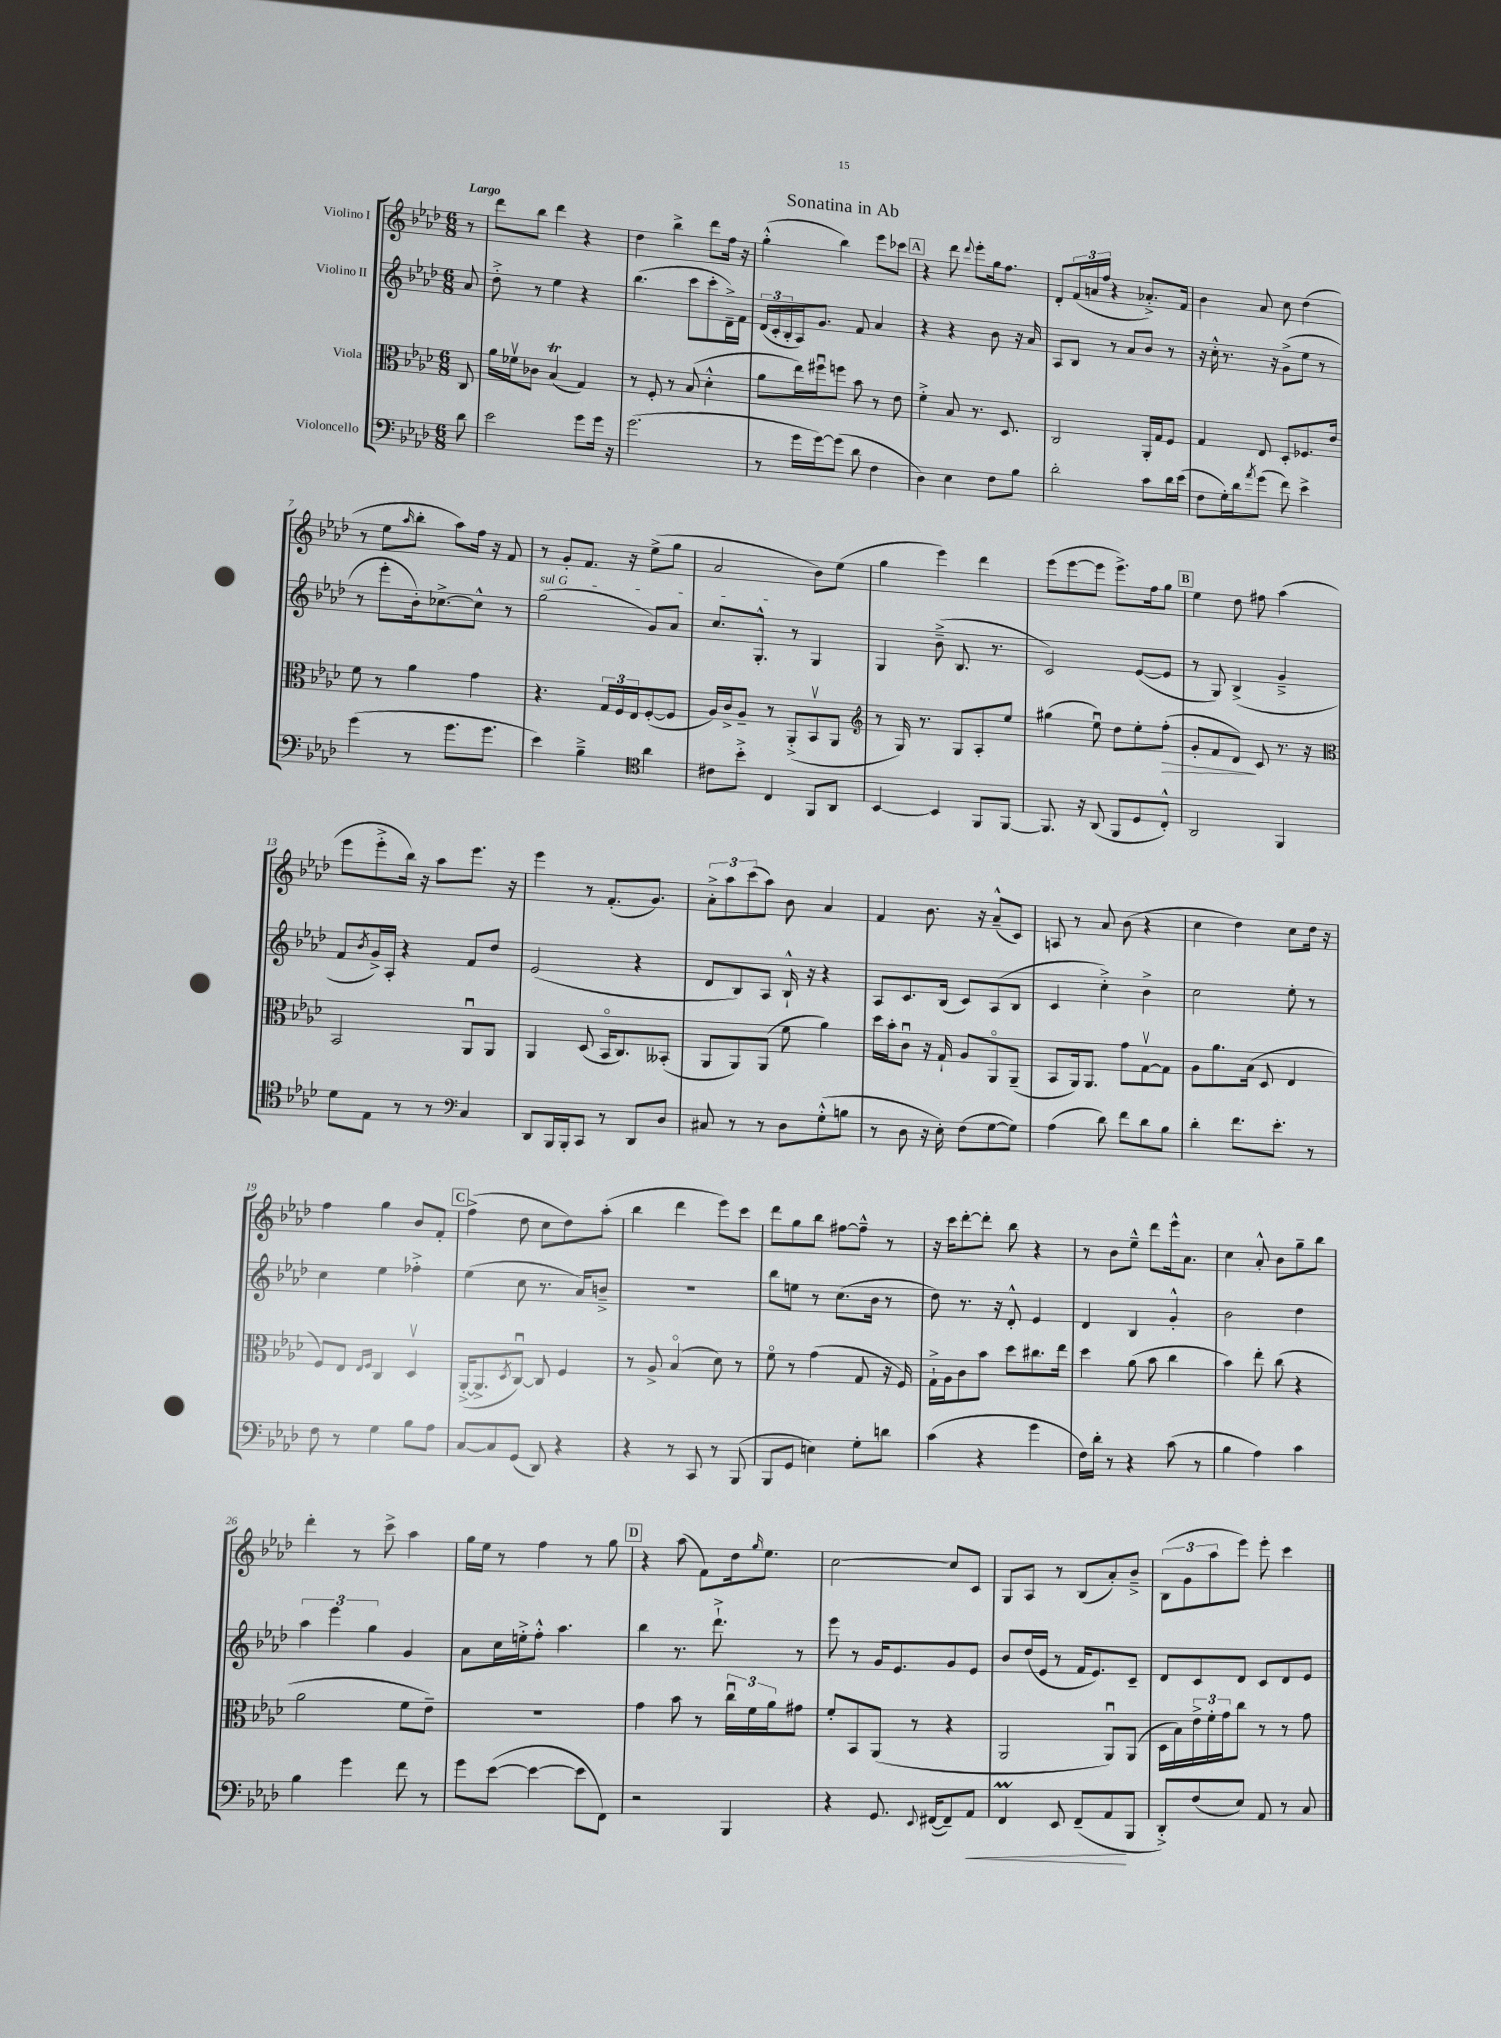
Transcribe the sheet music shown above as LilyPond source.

\header { title = "Sonatina in Ab" }
<<
\new StaffGroup <<
\new Staff = "s0" \with { instrumentName = "Violino I" } {
    \clef treble \key aes \major \numericTimeSignature \time 6/8 \partial 8 \tempo "Largo"
    r8 |
    des'''8 bes''8 des'''4 r4 |
    des''4 bes''4-> des'''8 f''16 r16 |
    g''4-.-^( bes''4) ees'''8 ces'''8 |
    \mark \markup { \box "A" } r4 des'''8 \appoggiatura { des'''8 } ees'''8-. g''16 f''8. |
    des'8-. \tuplet 3/2 { f'16( a'16 f''16 } r4 aes'8.-.->) f'16 |
    bes'4 aes'8 c''8 des''4( |
    r8 ees''8 \grace { aes''16 } bes''8-. aes''8) f''16 r16 f'8 |
    r8 g'8-. f'8. r16 ees''8->( g''8 |
    aes'2 bes'8) ees''8( |
    g''4 ees'''4) des'''4 |
    ees'''8( ees'''8~ ees'''8 ees'''8.->) f''16 g''8 |
    \mark \markup { \box "B" } ees''4 des''8 fis''8 aes''4( |
    ees'''8 ees'''8-.-> bes''16) r16 aes''8 ees'''8. r16 |
    ees'''4 r8 f'8.-.( g'8.) |
    \tuplet 3/2 { aes'8-.-> aes''8 c'''8( } aes''8) bes'8 aes'4 |
    f'4 bes'8. r16 aes'8---^( c'8) |
    a8 r8 aes'8 bes'8( r4 |
    c''4 des''4) c''8 des''16 r16 |
    f''4 g''4 bes'8 f'8-. |
    \mark \markup { \box "C" } f''4->( des''8 c''8 des''8) aes''8-.( |
    bes''4 des'''4 ees'''8) c'''8 |
    des'''8 g''8 bes''8 fis''8~ fis''8---^ r8 |
    r16 c'''16 des'''8~-. des'''8-. bes''8 r4 |
    r8 bes'8 ees''8---^ des'''8 ees'''16-^ aes'8. |
    c''4 aes'8-.-^ bes'8 g''8-- bes''8 |
    des'''4-. r8 c'''8-> aes''4 |
    g''16 ees''16 r8 f''4 r8 g''8 |
    \mark \markup { \box "D" } r4 aes''8( f'8) des''16 \grace { g''16 } ees''8. |
    c''2~ c''8 c'8 |
    g8 aes8 r8 bes8( aes'8-.) bes'8---> |
    \tuplet 3/2 { bes8( g'8 aes''8 } ees'''8) ees'''8-. c'''4 \bar "|." |
}
\new Staff = "s1" \with { instrumentName = "Violino II" } {
    \clef treble \key aes \major \numericTimeSignature \time 6/8 \partial 8
    aes'8 |
    des''8-.-> r8 ees''4 r4 |
    bes''4.( c'''8 c'''8-. des'16--->) f'16 |
    \tuplet 3/2 { des'16( c'16-. bes16-. } aes16) g'8. f'8 aes'4 |
    \mark \markup { \box "A" } r4 r4 bes'8 r16 aes'16 |
    aes8 bes8 r8 aes'8 bes'8 r8 |
    r16 c''16-.-^ r8. r16 g'8->( ees''8 r8 |
    r8 ees'''8-. bes'16-.) ces''8.~-> ces''8-^ r8 |
    \once \override TextSpanner.bound-details.left.text = \markup { \italic "sul G" } g''2\startTextSpan( g'8) aes'8 |
    c''8. g8.-.-^\stopTextSpan r8 g4 |
    g4 bes'8--->( bes8. r8. |
    c'2) ees'8~( ees'8 |
    \mark \markup { \box "B" } r8 g8) bes4->( g'4---> |
    f'8 \acciaccatura { bes'8 } g'16->) aes16-. r4 f'8 des''8 |
    ees'2( r4 |
    des'8 bes8) aes8 bes16-!-^ r16 r4 |
    aes8 c'8. bes16( c'8) aes8( bes8 |
    c'4 c''4-.->) bes'4-> |
    c''2 ees''8-. r8 |
    c''4 ees''4 fes''4-.-> |
    \mark \markup { \box "C" } ees''4( c''8 r8. aes'16) b'8---> |
    R2. |
    bes''8 e''8 r8 c''8.( bes'16 r8 |
    des''8) r8. r16 des'8-.-^ ees'4 |
    des'4 bes4 g'4-.-^ |
    bes'2 des''4 |
    \tuplet 3/2 { aes''4 ees'''4 g''4 } g'4 |
    aes'8 c''16 e''16-.-> f''8-.-^ aes''4. |
    \mark \markup { \box "D" } bes''4 r8. des'''8.-!-> r8 |
    ees'''8 r8 g'16 ees'8. g'8 ees'8 |
    bes'8 des''16( ees'16 r8 f'16 ees'8.) c'8-- |
    des'8 c'8 des'8 c'8 des'8 ees'8 \bar "|." |
}
\new Staff = "s2" \with { instrumentName = "Viola" } {
    \clef alto \key aes \major \numericTimeSignature \time 6/8 \partial 8
    c8 |
    aes'16 fes'16\upbow ces'8 bes4\trill( g4) |
    r8 f8-. r8 bes8( des'4-.-^ |
    aes'8 ees''16) fis''16\downbow f''8 bes'8 r8 ees'8 |
    \mark \markup { \box "A" } f'4-.-> bes8 r8. des8. |
    c2 aes,16-. g16 f8 |
    g4 ees8 des8-. fes8. ees'16 |
    f'8 r8 aes'4 g'4 |
    r4. \tuplet 3/2 { g16 f16 ees16 } f8~-.( f8 |
    aes16) c'16-> aes8-- r8 aes,8-.->( bes,8\upbow aes,8 |
    \clef treble r8 g16) r8. g8 aes8-. ees''8 |
    gis''4( ees''8\downbow) des''8 ees''8-. f''8-.\>( |
    \mark \markup { \box "B" } g'8-. f'8 des'8\!) c'8 r8. r16 |
    \clef alto bes,2 aes,8\downbow aes,8 |
    aes,4 des8( bes,16\flageolet c8.) beses,8-.( |
    aes,8 aes,8) aes,8( f'8 aes'4) |
    des''16 bes'16-. c'8\downbow r16 g16-! aes8 aes,8\flageolet aes,8--( |
    bes,8 aes,16) aes,8. g'8 g8~\upbow g8 |
    aes8 aes'8. bes16( des8 ees4 |
    f8) ees8 \grace { ees16 f16 } c4 des4\upbow |
    \mark \markup { \box "C" } aes,16~-.->( aes,8.-> \acciaccatura { des8 } c8~\downbow) c8 f4 |
    r8 aes8-> bes4\flageolet( des'8) r8 |
    f'8\flageolet r8 g'4( g8 r16 f16) |
    g16-!-> aes16 c'8 bes'8 des''8 cis''8. ees''16 |
    des''4 aes'8( bes'8 c''4 |
    bes'4) ees''8-. c''8( r4 |
    aes'2 f'8 ees'8--) |
    R2. |
    \mark \markup { \box "D" } g'4 bes'8 r8 \tuplet 3/2 { c''16\downbow f'16 aes'16 } gis'8 |
    f'8-. bes,8 aes,8( r8 r4 |
    aes,2 aes,8\downbow) aes,8( |
    des16 bes16) \tuplet 3/2 { ees'16-> f'16-. g'16 } c''8 r8 r8 g'8 \bar "|." |
}
\new Staff = "s3" \with { instrumentName = "Violoncello" } {
    \clef bass \key aes \major \numericTimeSignature \time 6/8 \partial 8
    des'8 |
    ees'2 g'8 g'16 r16 |
    g'2.( |
    r8 g'16 g'16~) g'8( des'8 f4 |
    \mark \markup { \box "A" } des4) ees4 f8 bes8 |
    des'2-. c'8 des'16 ees'16( |
    f8 g16-.) des'16 \acciaccatura { aes'8 } g'8( f'8) ees'4-> |
    g'4( r8 g'8. g'8. |
    ees'4) bes4---> \clef tenor aes'4 |
    cis'8 bes'8-.-> c4 f,8 aes,8 |
    bes,4~ bes,4 f,8 f,8~ |
    f,8. r16 aes,8( f,8 des8 c8-.-^) |
    \mark \markup { \box "B" } aes,2 f,4 |
    des'8 ees8 r8 r8 \clef bass c4 |
    des,8 bes,,16 bes,,16-. c,8 r8 des,8 des8 |
    cis8 r8 r8 des8 g8-.-^( b8 |
    r8 des8 r16 ees16-.) f8( g8~ g8) |
    aes4( des'8) f'8 des'8 bes8 |
    des'4-. f'8. ees'8.-. r8 |
    f8 r8 g4 bes8 aes8 |
    \mark \markup { \box "C" } c8~ c8 g,8( des,8) r4 |
    r4 r8 c,8 r8 bes,,8( |
    bes,,8 g,8 e4) g8-. d'8 |
    c'4( r4 g'4 |
    f16) des'16-. r8 r4 c'8( r8 |
    bes4 aes4) c'4 |
    bes4 g'4 f'8 r8 |
    g'8 ees'8~( ees'4~ ees'8 f,8) |
    \mark \markup { \box "D" } r2 bes,,4 |
    r4 g,8. \appoggiatura { ees,8 } fis,16~( fis,8--) aes,8\< |
    f,4\prall ees,8 f,8--( aes,8\! bes,,8 |
    des,8-.->) f8( ees8) aes,8 r8 c8 \bar "|." |
}
>>
>>
